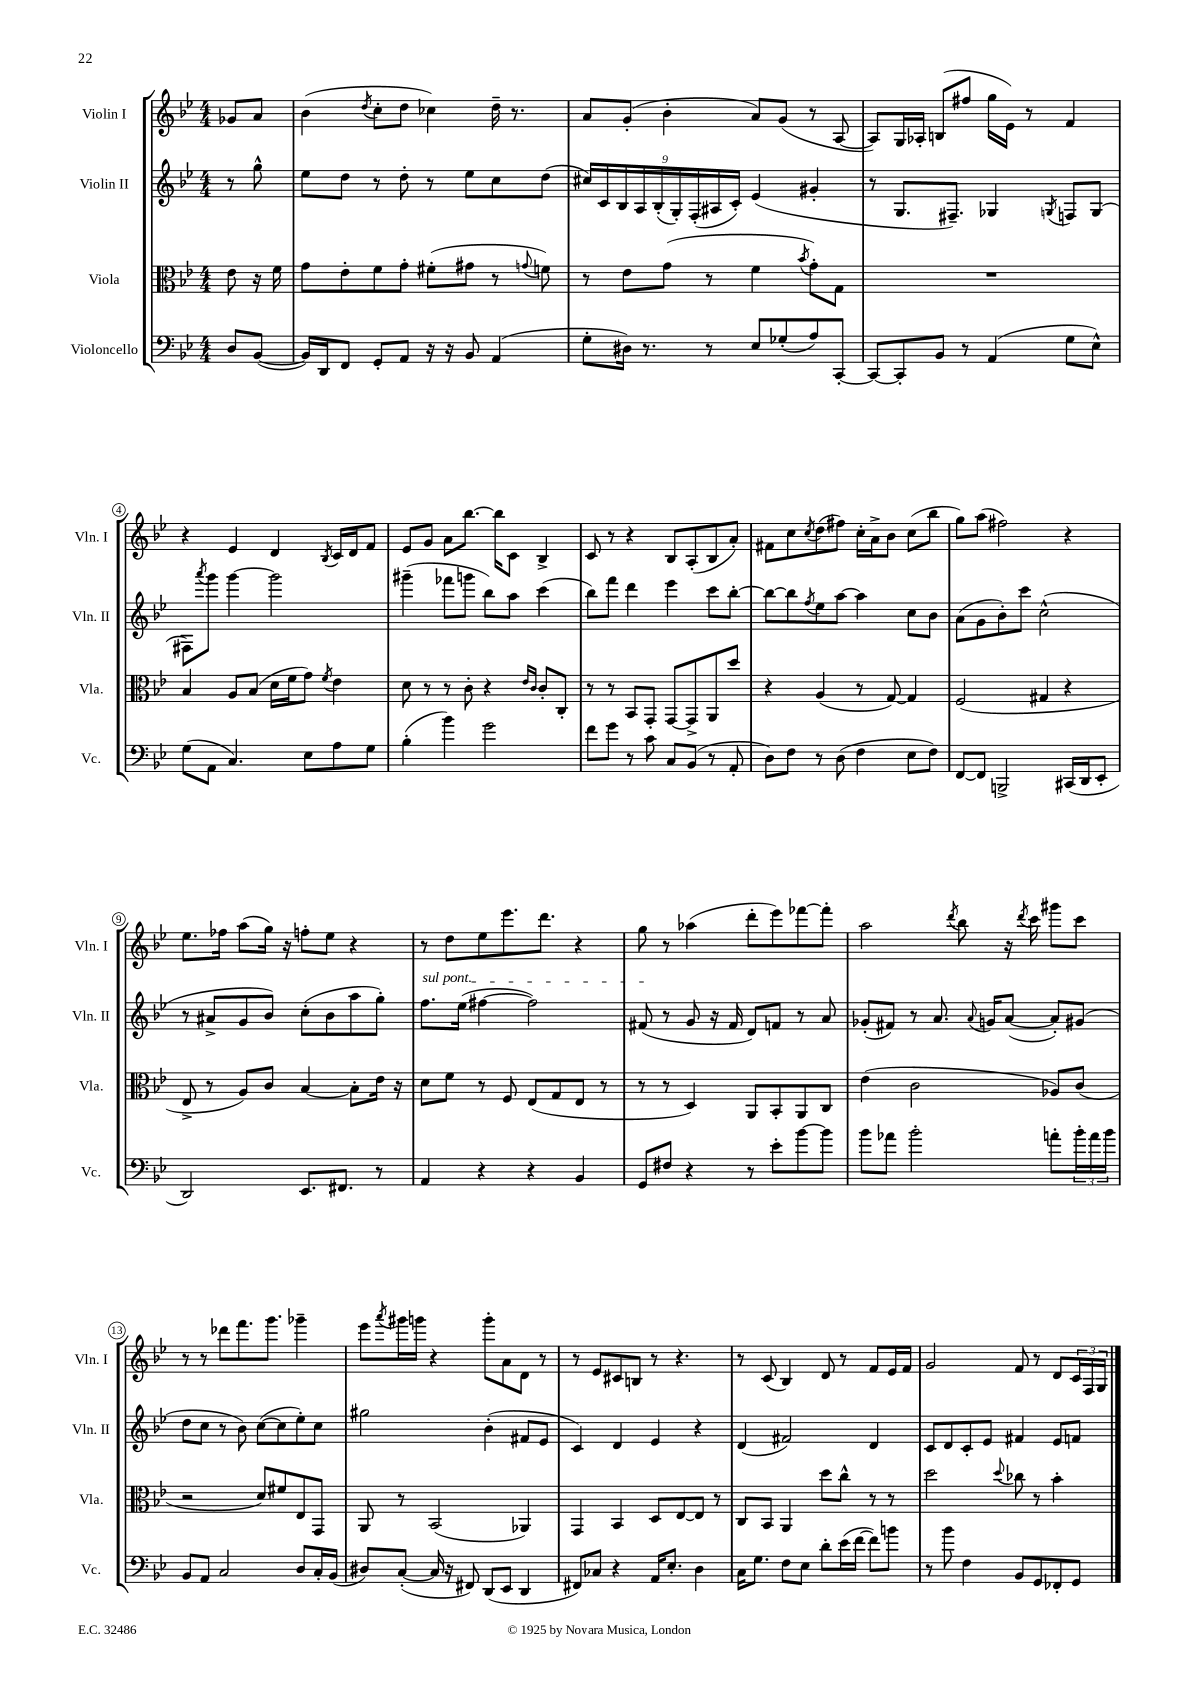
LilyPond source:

<<
\new StaffGroup <<
\new Staff = "s0" \with { instrumentName = "Violin I" shortInstrumentName = "Vln. I" } {
    \clef treble \key bes \major \numericTimeSignature \time 4/4 \partial 4
    ges'8 a'8 |
    bes'4( \acciaccatura { d''8 } c''8-. d''8 ces''4) d''16-- r8. |
    a'8 g'8-.( bes'4-. a'8) g'8( r8 a8~ |
    a8) g16 aes16-. b8( fis''8 g''16 ees'16) r8 f'4 |
    r4 ees'4 d'4 \acciaccatura { bes8 } c'16 d'16 f'8 |
    ees'8 g'8 a'8 bes''8.~ bes''16 c'8 bes4-> |
    c'8 r8 r4 bes8 a8-.( bes8 a'8-.) |
    fis'8 c''8 \acciaccatura { c''8 } d''8( fis''8) c''16-. a'16-> bes'8 c''8( bes''8 |
    g''8) a''8( fis''2) r4 |
    ees''8. fes''16 a''8( g''16) r16 f''8-. ees''8 r4 |
    r8 d''8 ees''8 ees'''8. d'''8. r4 |
    g''8 r8 aes''4( d'''8-. ees'''8) fes'''8~ fes'''8-. |
    a''2 \acciaccatura { d'''8 } bes''8 r16 \acciaccatura { d'''8 } c'''16 gis'''8 c'''8 |
    r8 r8 des'''8 f'''8. g'''8. ges'''4-- |
    ees'''8 \acciaccatura { a'''8 } gis'''16 g'''16 r4 g'''8-. a'8 d'8 r8 |
    r8 ees'8 cis'8 b8 r8 r4. |
    r8 c'8( bes4) d'8 r8 f'8 ees'16 f'16 |
    g'2 f'8 r8 d'8 \tuplet 3/2 { c'16 f16 g16 } \bar "|." |
}
\new Staff = "s1" \with { instrumentName = "Violin II" shortInstrumentName = "Vln. II" } {
    \clef treble \key bes \major \numericTimeSignature \time 4/4 \partial 4
    r8 g''8-^ |
    ees''8 d''8 r8 d''8-. r8 ees''8 c''8 d''8( |
    \tuplet 9/8 { cis''16) c'16 bes16 a16 bes16-.( g16-.) f16-.( ais16 c'16-.) } ees'4( gis'4-. |
    r8 g8. fis8.--) ges4 \acciaccatura { g8 } f8 g8( |
    fis8) \acciaccatura { a'''8 } g'''8 g'''4~ g'''2 |
    gis'''4--( fes'''8 g'''8 bes''8) a''8 c'''4( |
    bes''8) f'''8 d'''4 ees'''4 c'''8 bes''8~-. |
    bes''8~ bes''8 \acciaccatura { f''8 } ees''8 a''8~ a''4 c''8 bes'8 |
    a'8( g'8 bes'8-.) c'''8 c''2-^( |
    r8 ais'8-> g'8 bes'8) c''8-.( bes'8 a''8 g''8-.) |
    \once \override TextSpanner.bound-details.left.text = \markup { \italic "sul pont." } f''8.\startTextSpan ees''16( fis''4~ fis''2) |
    fis'8\stopTextSpan( r8 g'8 r16 fis'16 d'8) f'8 r8 a'8 |
    ges'8-.( fis'8) r8 a'8. \appoggiatura { a'8 } g'16 a'8~( a'8-.) gis'8( |
    d''8 c''8 r8 bes'8) c''8~( c''8 ees''8-.) c''8 |
    gis''2 bes'4-.( fis'8 ees'8 |
    c'4) d'4 ees'4 r4 |
    d'4( fis'2) d'4 |
    c'8 d'8 c'8-. ees'8 fis'4 ees'8 f'8 \bar "|." |
}
\new Staff = "s2" \with { instrumentName = "Viola" shortInstrumentName = "Vla." } {
    \clef alto \key bes \major \numericTimeSignature \time 4/4 \partial 4
    ees'8 r16 f'16 |
    g'8 ees'8-. f'8 g'8-. fis'8-.( gis'8 r8 \appoggiatura { g'8 } f'8) |
    r8 ees'8 g'8( r8 f'4 \acciaccatura { bes'8 } g'8-.) g8 |
    R1 |
    bes4 a8 bes8( d'16 f'16 g'8) \acciaccatura { f'8 } ees'4 |
    d'8 r8 r8 c'8-. r4 \grace { ees'16 c'16 } c'8-. c8-. |
    r8 r8 bes,8 g,8-. g,8~ g,8-> a,8 d''8 |
    r4 a4( r8 g8~) g4 |
    f2( gis4 r4 |
    ees8-> r8 a8) c'8 bes4~ bes8-. ees'16 r16 |
    d'8 f'8 r8 f8 ees8( g8 ees8 r8 |
    r8 r8 d4) a,8 bes,8-. a,8 c8 |
    ees'4( c'2 aes8) c'8( |
    r2 d'8) fis'8 ees8 g,8 |
    a,8 r8 bes,2( aes,4) |
    g,4 bes,4 d8 ees8~ ees8 r8 |
    c8 bes,8 a,4 d''8 c''8-^ r8 r8 |
    d''2 \appoggiatura { d''8 } ces''8 r8 bes'4-. \bar "|." |
}
\new Staff = "s3" \with { instrumentName = "Violoncello" shortInstrumentName = "Vc." } {
    \clef bass \key bes \major \numericTimeSignature \time 4/4 \partial 4
    d8 bes,8~( |
    bes,16) d,16 f,8 g,8-. a,8 r16 r16 bes,8 a,4( |
    g8-. dis16) r8. r8 ees8 ges8-.( a8) c,8~-. |
    c,8~ c,8-. bes,8 r8 a,4( g8 ees8-^) |
    g8( a,8 c4.) ees8 a8 g8 |
    bes4-.( bes'4) g'2 |
    f'8 g'8 r8 c'8 c8 bes,8( r8 a,8-. |
    d8) f8 r8 d8( f4 ees8 f8) |
    f,8~ f,8 b,,2-> cis,16( d,16 ees,8-. |
    d,2) ees,8. fis,8. r8 |
    a,4 r4 r4 bes,4 |
    g,8 fis8 r4 r8 ees'8-. bes'8~ bes'8 |
    bes'8 aes'8 bes'2-. a'8-. \tuplet 3/2 { bes'16-. a'16 bes'16 } |
    bes,8 a,8 c2 d8 c16-. bes,16( |
    dis8) c8~-.( c16 r16 fis,8) d,8( ees,8 d,4 |
    fis,8) ces8 r4 a,16 ees8.-. d4 |
    c16 g8. f8 ees8 d'8-. ees'16( f'16~ f'8) b'8 |
    r8 bes'8 f4 bes,8 g,8 fes,8-. g,8 \bar "|." |
}
>>
>>
\layout { \context { \Score \override BarNumber.stencil = #(make-stencil-circler 0.1 0.3 ly:text-interface::print) } }
